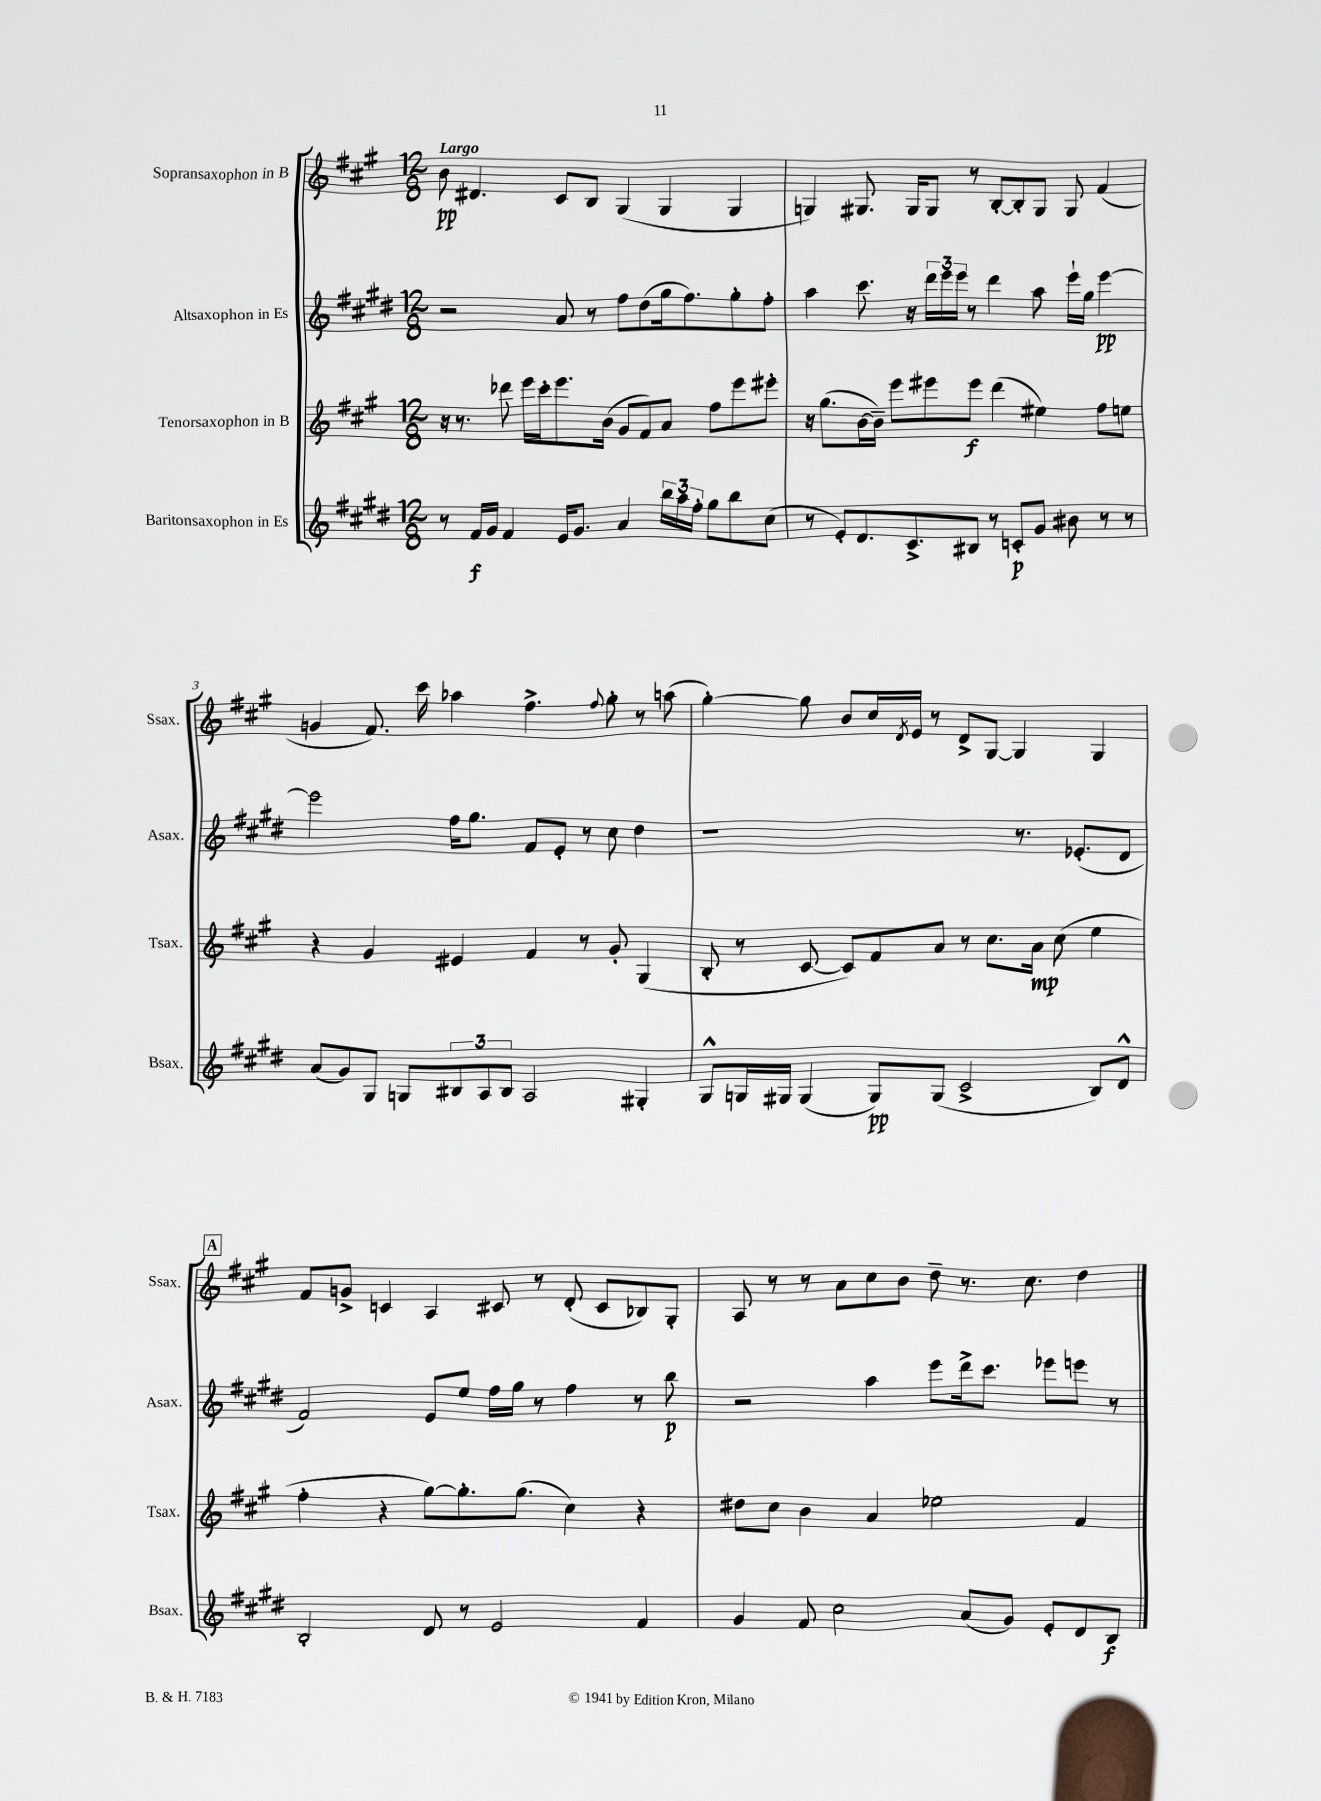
<<
\new StaffGroup <<
\new Staff = "s0" \with { instrumentName = "Sopransaxophon in B" shortInstrumentName = "Ssax." } {
    \clef treble \key a \major \numericTimeSignature \time 12/8 \tempo "Largo"
    b'8\pp dis'4. cis'8 b8 gis4( gis4 gis4 |
    g4) gis8. gis16 gis8 r8 b8~-. b8-. gis8 gis8 fis'4( |
    g'4 fis'8.) cis'''16 aes''4 fis''4.-> \appoggiatura { fis''8 } gis''8-. r8 a''8( |
    gis''4~-.) gis''8 b'8 cis''16 \acciaccatura { d'8 } e'16 r8 d'8-> gis8~ gis4 gis4 |
    \mark \markup { \box "A" } fis'8 g'8-> c'4 a4 cis'8 r8 d'8-.( cis'8 bes8) gis8-. |
    a8 r8 r8 a'8 cis''8 b'8 d''8-- r8. cis''8. d''4 \bar "|." |
}
\new Staff = "s1" \with { instrumentName = "Altsaxophon in Es" shortInstrumentName = "Asax." } {
    \clef treble \key e \major \numericTimeSignature \time 12/8
    r2 a'8 r8 fis''8 dis''8( gis''16 fis''8.) gis''8-. fis''8-. |
    a''4 cis'''8. r16 \tuplet 3/2 { dis'''16 e'''16 e'''16 } r8 dis'''4 a''8 e'''16-! gis''16 e'''4~\pp |
    e'''2 fis''16 gis''8. fis'8 e'8-. r8 cis''8 dis''4 |
    r1 r8. ees'8.-.( dis'8 |
    \mark \markup { \box "A" } fis'2) e'8 e''8 fis''16 gis''16 r8 fis''4 r8 b''8\p |
    r2 a''4 e'''8 dis'''16-> cis'''8. ees'''8 e'''8 r8 \bar "|." |
}
\new Staff = "s2" \with { instrumentName = "Tenorsaxophon in B" shortInstrumentName = "Tsax." } {
    \clef treble \key a \major \numericTimeSignature \time 12/8
    r16 r8. des'''8 e'''16 cis'''16-. e'''8. b'16( gis'8 fis'8) a'8 fis''8 e'''8 eis'''8-. |
    r16 gis''8.( b'16~ b'16--) e'''8 eis'''8 eis'''8\f d'''4( eis''4) fis''8 e''8 |
    r4 gis'4 eis'4 fis'4 r8 gis'8-. gis4( |
    b8-. r8 cis'8~ cis'8) fis'8 a'8 r8 cis''8. a'16\mp cis''8( e''4 |
    \mark \markup { \box "A" } fis''4-. r4 gis''8~) gis''8.-. gis''8.( cis''4) r4 |
    dis''8 cis''8 b'4 a'4 ees''2 fis'4 \bar "|." |
}
\new Staff = "s3" \with { instrumentName = "Baritonsaxophon in Es" shortInstrumentName = "Bsax." } {
    \clef treble \key e \major \numericTimeSignature \time 12/8
    r8 fis'16\f gis'16 fis'4 e'16 gis'8. a'4 \tuplet 3/2 { b''16 a''16 fis''16-. } gis''8 b''8 cis''8( |
    r8 e'8-.) dis'8. cis'8.-> bis8 r8 c'8-.\p gis'8 bis'8 r8 r8 |
    a'8( gis'8) gis8 g8 \tuplet 3/2 { bis8 a8 bis8 } a2 gis4-. |
    gis8-^ g16 gis16 gis4( gis8\pp) gis8( cis'2-> b8) dis'8-^ |
    \mark \markup { \box "A" } b2-. dis'8 r8 e'2 fis'4 |
    gis'4 fis'8 cis''2 a'8( gis'8) e'8-. dis'8 b8\f \bar "|." |
}
>>
>>
